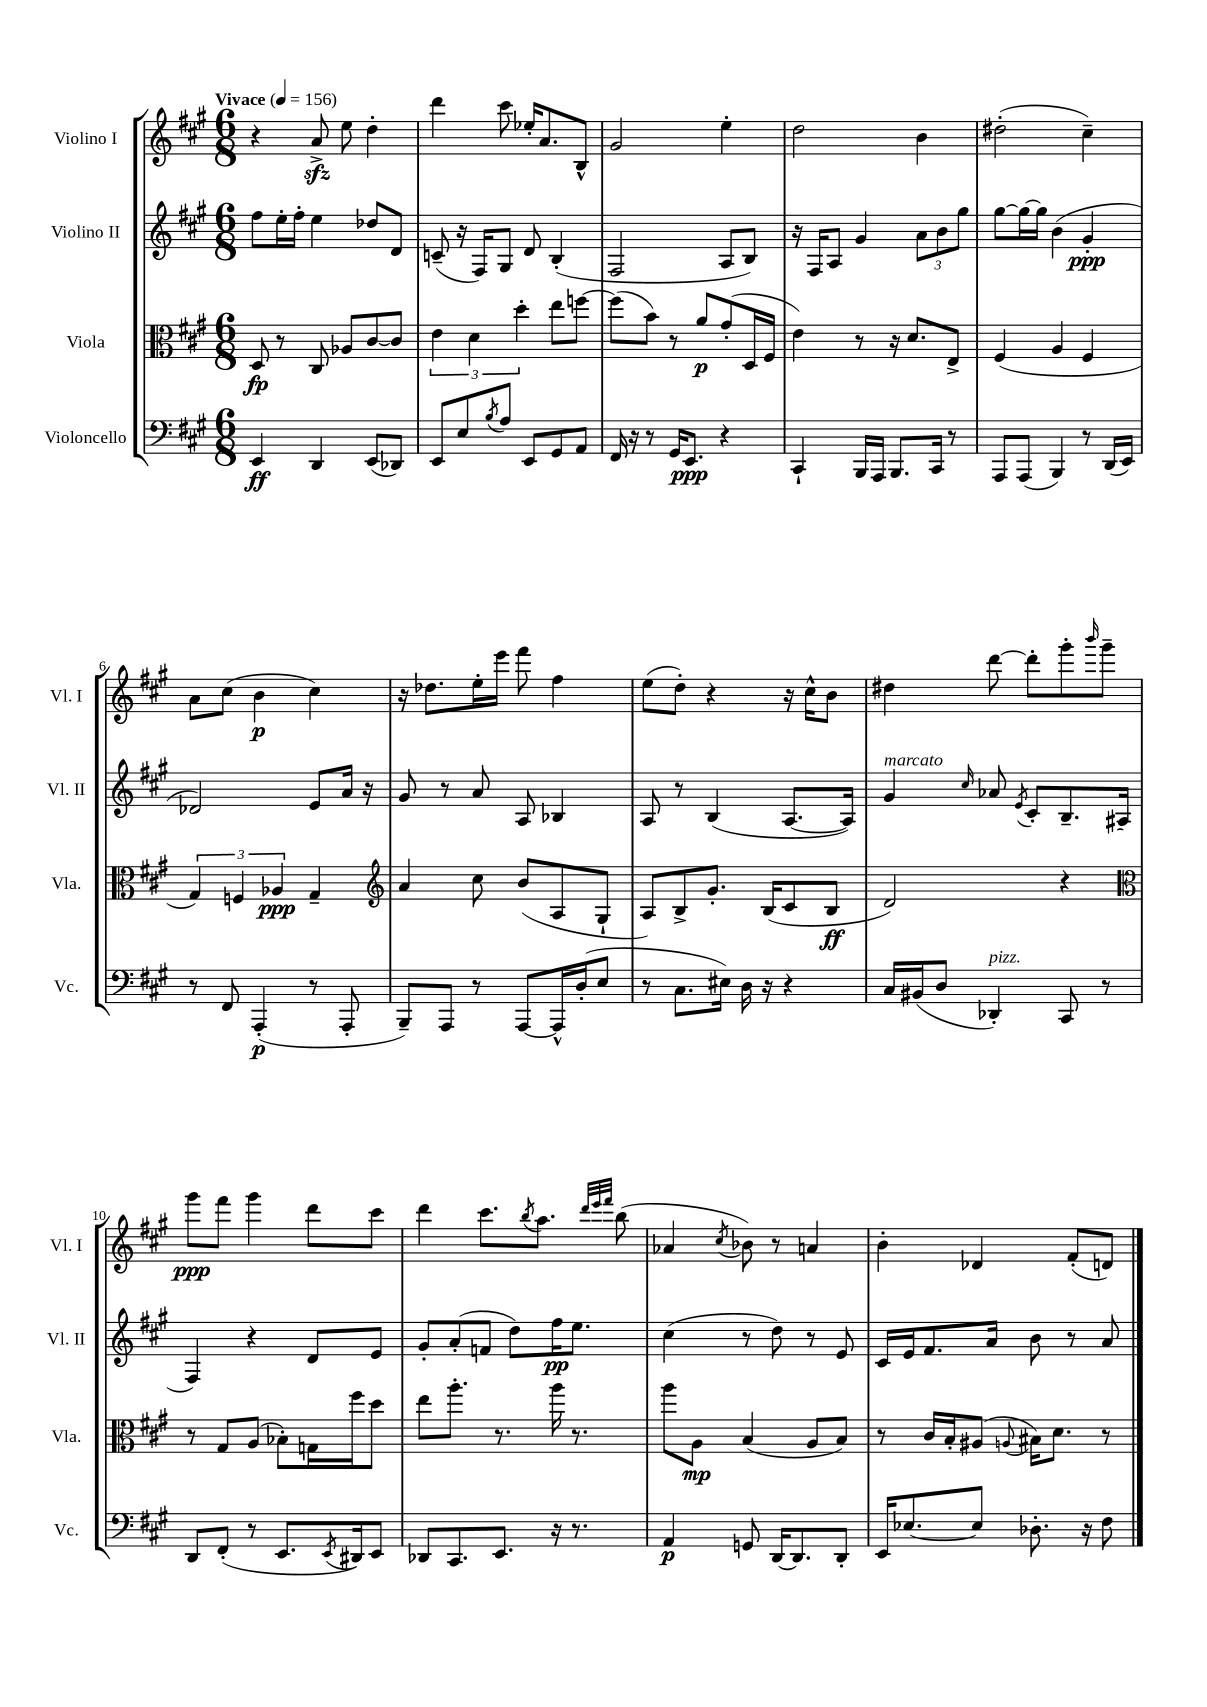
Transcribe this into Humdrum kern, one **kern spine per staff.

**kern	**kern	**kern	**kern
*staff4	*staff3	*staff2	*staff1
*clefF4	*clefC3	*clefG2	*clefG2
*k[f#c#g#]	*k[f#c#g#]	*k[f#c#g#]	*k[f#c#g#]
*M6/8	*M6/8	*M6/8	*M6/8
*MM156	*MM156	*MM156	*MM156
4EE/	8D/	8ff#\L	4r
.	8r	16ee'\L	.
.	.	16ff#'\JJ	.
4DD/	8C#/	4ee\	8a^/
.	8A-/L	.	8ee\
(8EE/L	[8c#/	8dd-/L	4dd'\
8DD-/J)	8c#/]J	8d/J	.
=	=	=	=
8EE/L	6e\	(8c~/	4ddd\
8E/	.	16r	.
.	6d\	.	.
.	.	16F#/LK)	.
8qB/	.	.	.
8A/J	.	8G#/J	8ccc#\
.	6dd'\	.	.
8EE/L	.	8d/	16ee-'/LK
.	.	.	8.a/
8GG#/	8ee\L	(4B'/	.
8AA/J	[8ff\J	.	8B^^/J
=	=	=	=
16FF#/	(8ff\]L	2F#/	2g#/
16r	.	.	.
8r	8b\J)	.	.
16GG#/LK	8r	.	.
8.EE/J	.	.	.
.	8a/L	.	.
4r	(8g#'/	8A/L	4ee'\
.	16D/L	8B/J)	.
.	16F#/JJ	.	.
=	=	=	=
4CC#`/	4e\)	16r	2dd\
.	.	16F#/LK	.
.	.	8A/J	.
16BBB/LL	8r	4g#/	.
16AAA/JJ	.	.	.
8.BBB/L	16r	.	.
.	8.d/L	.	.
.	.	12a\L	4b\
16CC#/Jk	.	.	.
.	.	12b\	.
8r	8E^/J	.	.
.	.	12gg#\J	.
=	=	=	=
8AAA/L	(4F#/	[8gg#\L	(2dd#'\
(8AAA/J	.	16gg#\_L	.
.	.	16gg#\]JJ	.
4BBB/)	4A/	(4b\	.
8r	4F#/	4g#'/	4cc#~\)
(16DD/LL	.	.	.
16EE/JJ)	.	.	.
=	=	=	=
8r	6G#/)	2d-/)	8a\L
8FF#/	.	.	(8cc#\J
.	6F/	.	.
(4AAA'/	.	.	4b\
.	6A-/	.	.
8r	4G#~/	8e/L	4cc#\)
8AAA'/	.	16a/Jk	.
.	.	16r	.
=	=	=	=
*	*clefG2	*	*
8BBB~/L)	4a/	8g#/	16r
.	.	.	8.dd-\L
8AAA/J	.	8r	.
8r	8cc#\	8a/	16ee'\L
.	.	.	16eee\JJ
[8AAA/L	(8b/L	8A/	8fff#\
16AAA^^/]L	8A/	4B-/	4ff#\
(16D'/J	.	.	.
8E/J	8G#`/J	.	.
=	=	=	=
8r	8A/L)	8A/	(8ee\L
8.C#\L	8B^/	8r	8dd'\J)
.	8.g#'/J	(4B/	4r
16E#\Jk)	.	.	.
16D\	.	.	.
16r	(16B/LK	.	.
4r	8c#/	[8.A/L	16r
.	.	.	16cc#^^\LK
.	8B/J	.	8b\J
.	.	16A/]Jk)	.
=	=	=	=
16C#/LL	2d/)	4g#/	4dd#\
(16BB#/J	.	.	.
8D/J	.	.	.
.	.	16qqcc#/	.
4DD-'/)	.	8a-/	[8ddd\
.	.	8qe/	.
.	.	8c#'/L	8ddd'\]L
8CC#/	4r	8.B~/	8ggg#'\
.	.	.	16qqbbb/
8r	.	.	8ggg#~\J
.	.	(16A#/Jk	.
=	=	=	=
*	*clefC3	*	*
8DD/L	8r	4F#/)	8ggg#\L
(8FF#'/J	8G#/L	.	8fff#\J
8r	(8A/J	4r	4ggg#\
8.EE/L	8B-'\L)	.	.
.	16G\L	8d/L	8ddd\L
8qEE/	.	.	.
16DD#/k)	16ff#\J	.	.
8EE/J	8dd\J	8e/J	8ccc#\J
=	=	=	=
8DD-/L	8ee\L	8g#'/L	4ddd\
8.CC#/	8.aa'\J	(8a'/	.
.	.	8f/J	8.ccc#\L
8.EE/J	8.r	.	.
.	.	8dd\L)	.
.	.	.	8qbb/
.	.	.	8.aa\J
16r	16aa\	16ff#\K	.
8.r	8.r	8.ee\J	.
.	.	.	32qqddd/LLL
.	.	.	32qqeee/
.	.	.	32qqfff#/JJJ
.	.	.	(8bb\
=	=	=	=
4AA/	8aa\L	(4cc#\	4a-/
.	8A\J	.	.
.	.	.	8qcc#/
8GG/	(4B/	8r	8b-\)
[16DD/LK	.	8dd\)	8r
8.DD/]	.	.	.
.	8A/L	8r	4a/
8DD'/J	8B/J)	8e/	.
=	=	=	=
16EE/LK	8r	16c#/LL	4b'\
[8.E-/	.	16e/J	.
.	16c#/LL	8.f#/	.
.	16B'/J	.	.
8E-/]J	(8A#/J	.	4d-/
.	.	16a/Jk	.
.	8qqA/	.	.
8.D-'\	16B#\LK)	8b\	.
.	8.d\J	.	.
.	.	8r	(8f#'/L
16r	.	.	.
8F#\	8r	8a/	8d/J)
==	==	==	==
*-	*-	*-	*-
